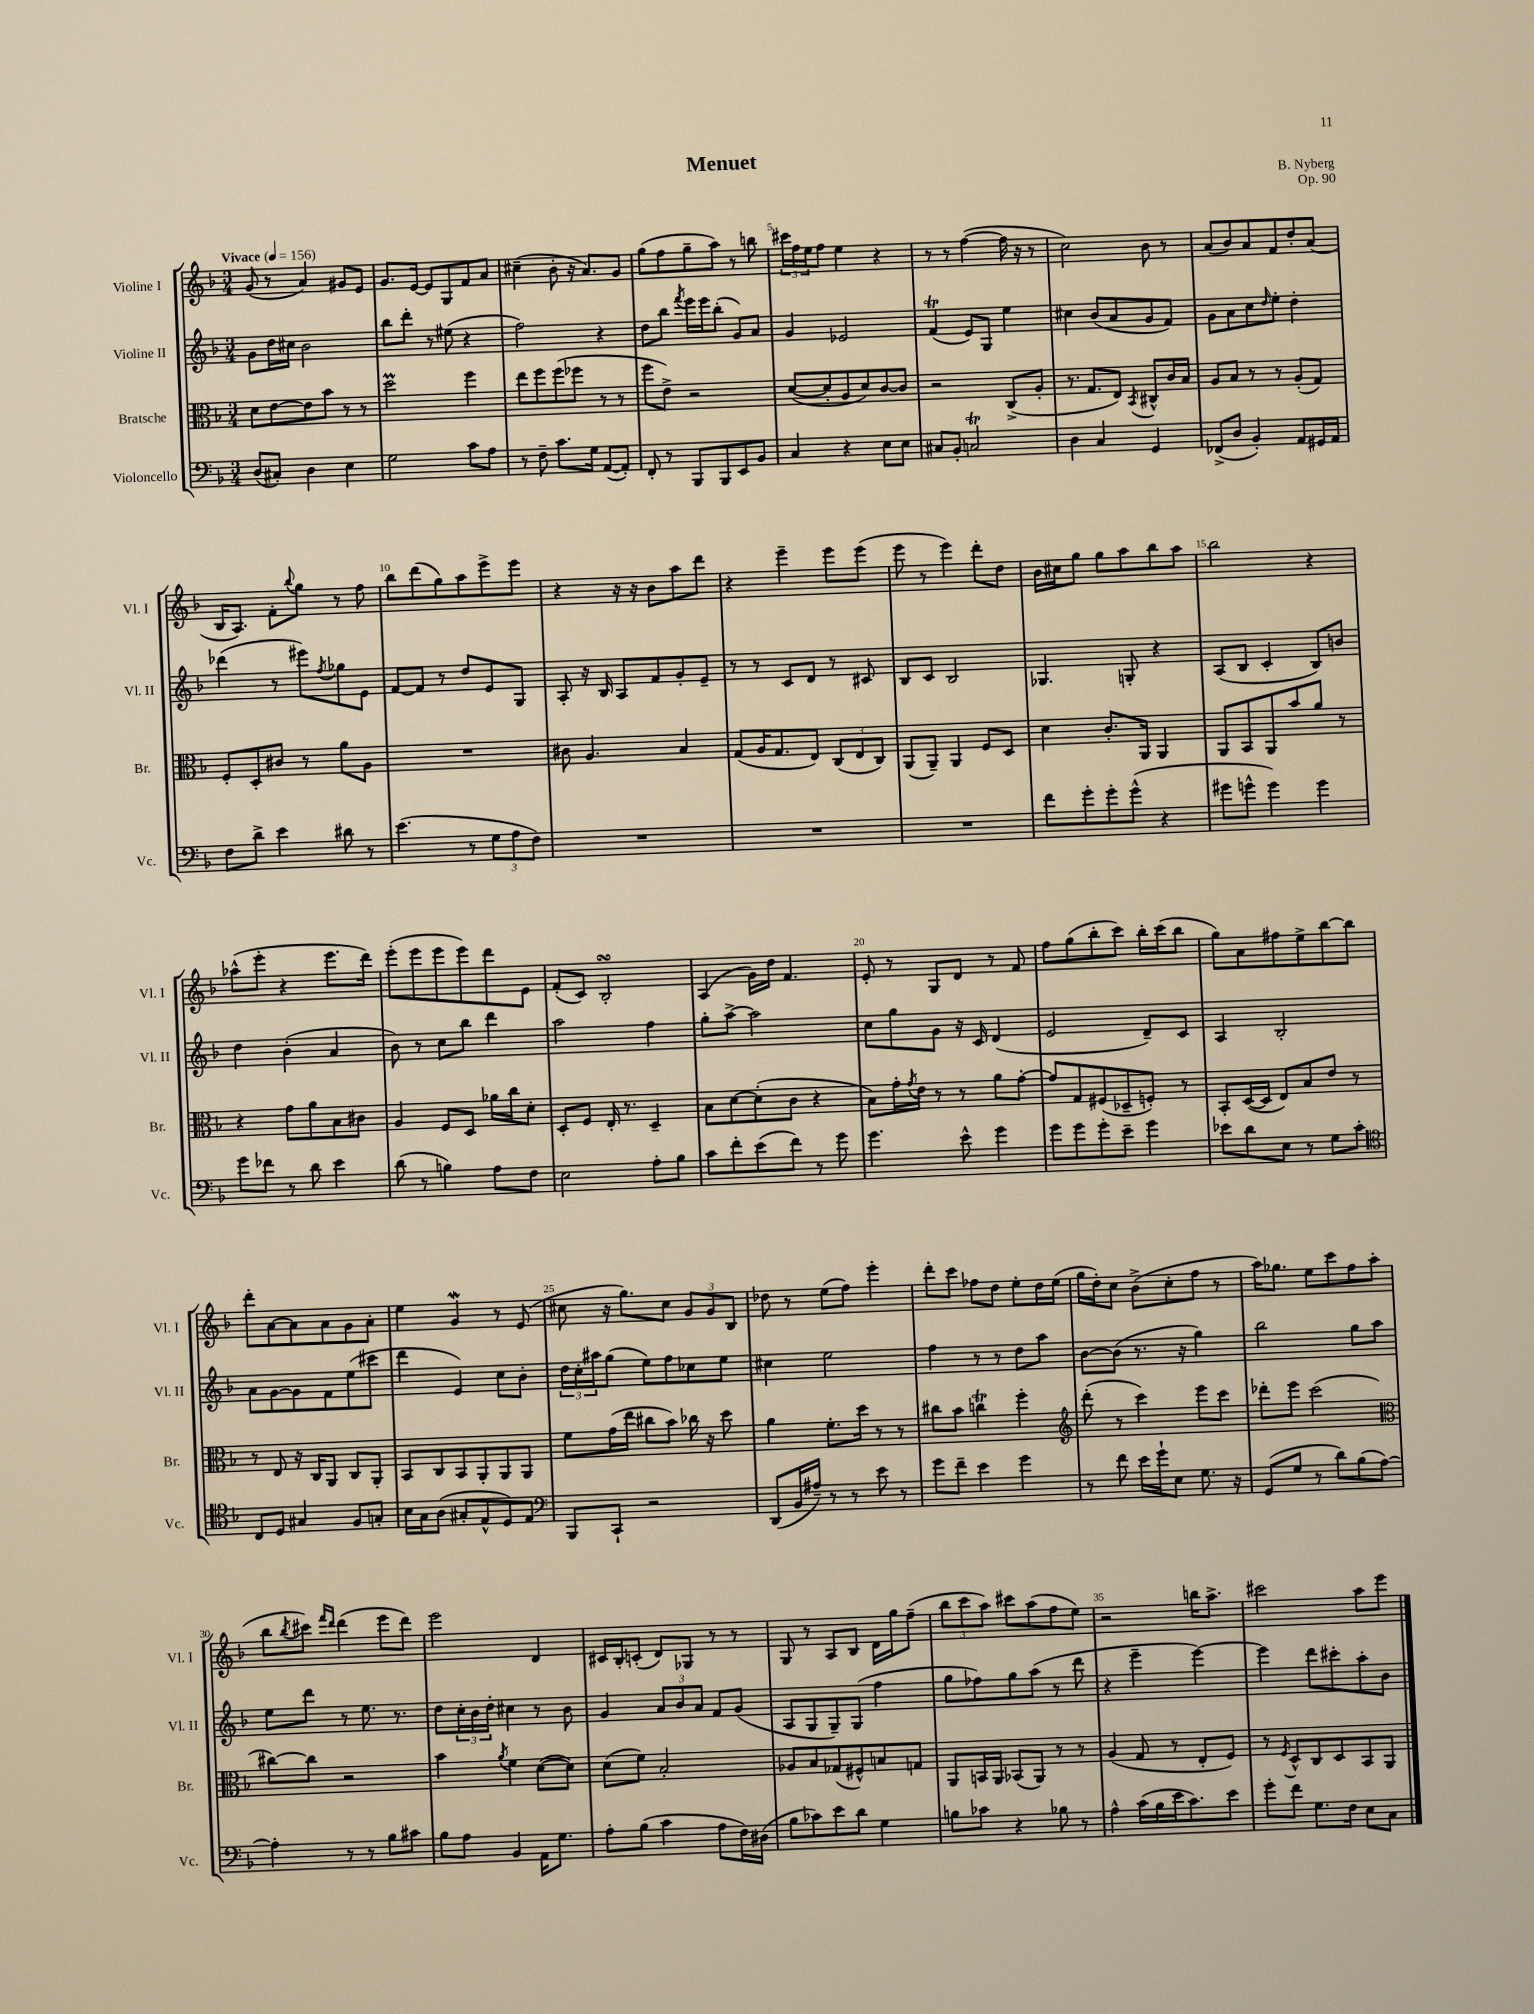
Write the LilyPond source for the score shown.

\header { title = "Menuet" composer = "B. Nyberg" opus = "Op. 90" }
<<
\new StaffGroup <<
\new Staff = "s0" \with { instrumentName = "Violine I" shortInstrumentName = "Vl. I" } {
    \clef treble \key f \major \numericTimeSignature \time 3/4 \tempo "Vivace" 4 = 156
    g'8( r8 a'4) gis'8 e'8 |
    g'8. e'16~ e'8 g8 f'8 a'8 |
    cis''4--( bes'8-. r16 a'8.) g'8 |
    g''8( f''8 g''8-- a''8) r8 b''8 |
    \tuplet 3/2 { cis'''16 f''16 e''16 } f''8 e''4 r4 |
    r8 r8 f''4~( f''16 r16 r8 |
    c''2) bes'8 r8 |
    a'8( bes'8) a'8 f'8 d''8-. a'8( |
    bes16 a8.) f'8-. \appoggiatura { bes''8 } g''8 r8 f''8 |
    bes''8 d'''8( g''8) a''8 e'''8-> e'''8 |
    r4 r16 r16 bes'8 a''8 d'''8 |
    r4 e'''4-- e'''8 e'''8( |
    e'''8 r8 e'''4) d'''8-. d''8 |
    bes'16 cis''16 g''8 g''8 a''8 bes''8 a''8 |
    bes''2 r4 |
    aes''8-^( e'''8-. r4 e'''8. d'''16) |
    e'''8-.( e'''8 e'''8 e'''8) d'''8 e'8 |
    f'8-.( c'8) bes2-.\turn |
    a4( g'16) d''16 f'4. |
    e'8-. r8 g8 d'8 r8 f'8 |
    f''8 g''8( bes''8-. c'''8) bes''16-. c'''16( bes''8 |
    g''8) a'8 fis''8 e''8-> bes''8~ bes''8 |
    d'''8-. a'8~ a'8 a'8 g'8 a'8-. |
    e''4 g'4\mordent r8 e'8( |
    cis''8 r16 g''8.) cis''8 \tuplet 3/2 { g'8 g'8 bes8 } |
    des''8 r8 e''8( f''8) e'''4-. |
    d'''8-. c'''8 fes''8 d''8 e''8-. d''16 e''16( |
    g''16 d''16-.) c''8 bes'8->( c''8-. f''8 r8 |
    a''16) ges''8. e''8 c'''8 f''8 a''8( |
    bes''8 \acciaccatura { bes''8 } cis'''8) \grace { f'''16 d'''16 } d'''4( e'''8 d'''8) |
    e'''2 d'4 |
    cis'16 bes16-. c'8-.( d'8) ges8 r8 r8 |
    g8 r8 a8 bes8 d'16 g''16 f''8--( |
    \tuplet 3/2 { bes''8 c'''8 a''8) } cis'''8 a''8( f''8 e''8) |
    r2 b''16 a''8.-> |
    cis'''2 a''8 e'''8 \bar "|." |
}
\new Staff = "s1" \with { instrumentName = "Violine II" shortInstrumentName = "Vl. II" } {
    \clef treble \key f \major \numericTimeSignature \time 3/4
    g'8 d''16 cis''16 bes'2 |
    bes''8 d'''8-. r8 eis''8( r4 |
    f''2) r4 |
    d''8 bes''8 \acciaccatura { f'''8 } e'''16 e'''16 bes''8-.( g'8) a'8 |
    g'4 ees'2 |
    f'4\trill( e'8) g8 e''4 |
    cis''4 bes'8( a'8 g'8 f'8) |
    g'8 a'8 c''8 \grace { d''16 } e''8-. d''4-. |
    des'''4( r8 eis'''8) \acciaccatura { f''8 } ges''8 e'8 |
    f'8~ f'8 r8 d''8 e'8 g8 |
    a8-. r16 bes16 a8 f'8 g'8-. e'8-- |
    r8 r8 c'8 d'8 r8 cis'8 |
    bes8 c'8 bes2 |
    ges4. g8-. r4 |
    a8( bes8 c'4-. bes8) b'8 |
    d''4 bes'4-.( a'4 |
    bes'8) r8 c''8 bes''8 d'''4 |
    a''2 f''4 |
    g''8-. a''8~-> a''2 |
    c''8 g''8 g'8 r16 c'16 d'4( |
    e'2 d'8--) c'8 |
    a4 bes2-. |
    a'8 g'8~ g'8 f'8 e''8( cis'''8 |
    d'''4 e'4) c''8 bes'8-. |
    \tuplet 3/2 { d''16 c''16-. ais''16 } g''8( e''8) f''8 ces''8 e''8 |
    cis''4 e''2 |
    f''4 r8 r8 d''8 a''8 |
    bes'8~ bes'8( r8. r16 g''4) |
    bes''2 g''8 a''8 |
    e''8 d'''8 r8 e''8. r8. |
    d''8 \tuplet 3/2 { c''16-. bes'16 d''16-. } cis''4 r8 bes'8 |
    g'4 \tuplet 3/2 { a'8 bes'8 a'8 } f'8 g'8( |
    a8 g8 g8--) g8( f''4 |
    g''8 fes''8) g''8 a''8( r8 d'''8 |
    r4 e'''4-- e'''4~) |
    e'''4 d'''8 cis'''8-. a''8-. bes'8 \bar "|." |
}
\new Staff = "s2" \with { instrumentName = "Bratsche" shortInstrumentName = "Br." } {
    \clef alto \key f \major \numericTimeSignature \time 3/4
    d'8 e'8~ e'8 bes'8 r8 r8 |
    d''2\prall f''4 |
    e''8 f''8 f''8( fes''8 r8 r8 |
    f''8 e'8->) r2 |
    d'8~( d'8-. a8 d'8) c'8~ c'8 |
    r2 c8->( a8-. |
    r8. g8. e8) \acciaccatura { bes,8 } cis8-^ c'16 bes16 |
    a8 bes8 r8 r8 a8-.( g8) |
    f8-. d8-. cis'8 r8 a'8 a8 |
    R2. |
    cis'8 a4. bes4 |
    g8( a16 g8. e8) \tuplet 3/2 { c8( e8 c8) } |
    a,8( a,8--) a,4 f8 d8 |
    d'4 c'8.-. a,16 a,4 |
    a,8 bes,8 a,8 bes'8 a'8 r8 |
    r4 g'8 a'8 bes8 cis'8 |
    a4 f8 d8 aes'16 c''16 d'8-. |
    d8-. f8 e16-. r8. d4-- |
    bes8 d'8~ d'8-.( c'8 r4 |
    bes8) g'16-. \acciaccatura { g'8 } e'16 r8 r8 a'8 g'8~-. |
    g'8 g8 fis8( des8-- f8-.) r8 |
    bes,8-. d16~( d16 e8) bes8 e'8 r8 |
    r8 e8 r16 c16 a,8 c8 a,8-. |
    bes,8 c8 bes,8 a,8-. a,8 a,8 |
    f'8 g'16( e''16 cis''8 bes'8) ces''16 r16 d''8 |
    a'4 f'8.-. d''16 r8 r8 |
    cis''8 bes'8 c''4\trill f''4-. |
    \clef treble d'''8-.( r8 c'''4) e'''8 c'''8 |
    des'''8-. e'''8 c'''2( |
    \clef alto cis''8~) cis''8 r2 |
    bes'4 \acciaccatura { a'8 } f'4 d'8~( d'8) |
    d'8( f'8) bes2-. |
    aes8 bes8 ges8( fis8-^) b8 g8 |
    a,8 b,16 a,16 bes,8( a,8) r8 r8 |
    a4( g8 r8 e8-. f8) |
    r8 \acciaccatura { f8 } d8-^ c8 d8 bes,8 a,8 \bar "|." |
}
\new Staff = "s3" \with { instrumentName = "Violoncello" shortInstrumentName = "Vc." } {
    \clef bass \key f \major \numericTimeSignature \time 3/4
    d8( cis8-.) d4 e4 |
    g2 c'8 a8 |
    r8 f8-- c'8. g16 a,8~( a,8-.) |
    f,8-. r8 bes,,8 bes,,8 e,8 bes,8 |
    c4 r4 e8 e8 |
    cis8 bes,8-. c2\trill |
    d4 c4 g,4 |
    fes,8->( d8 bes,4-.) a,8 gis,16 a,16 |
    f8 d'8-> e'4 dis'8 r8 |
    e'4.( r8 \tuplet 3/2 { g8 a8 f8) } |
    R2. |
    R2. |
    R2. |
    f'8 g'8-. g'8-. g'8-^( r4 |
    gis'8 g'8-^ g'4) g'4 |
    g'8 fes'8 r8 d'8 e'4 |
    d'8( r8 b4) a8 f8 |
    e2 a8-. bes8 |
    c'8 f'8-. e'8( f'8) r8 g'8 |
    g'4. e'8-^ g'4 |
    g'8 g'8 g'8-. e'8-- g'4 |
    ees'8 d'8 e8 r8 g8 c'8-. |
    \clef tenor c8 d8 gis4 f8 g8-. |
    bes16 g16 a8( gis8-. e8-^ d8) e8 |
    \clef bass bes,,8 c,8-! r2 |
    d,8( bes,16 ais16--) r8 r8 e'8 r8 |
    g'8 f'8-- e'4 g'4 |
    r8 f'8 e'16 g'16-! e8 g8. r16 |
    g,8( g8 r8 d'8) bes8( a8~) |
    a4-. r8 r8 bes8 cis'8 |
    bes8 a8 bes,4 a,16 g8. |
    a8-. bes8( c'4 a8 f16) dis16( |
    bes8 ces'8) e'8 d'8 g4 |
    b8 ces'8 r4 bes8 r8 |
    a4-^ c'16( bes16 e'16 c'8.) e'8 |
    g'8-. f'8 g8. f16 e8 c8 \bar "|." |
}
>>
>>
\layout { \context { \Score \override BarNumber.break-visibility = ##(#f #t #t) barNumberVisibility = #(every-nth-bar-number-visible 5) } }
